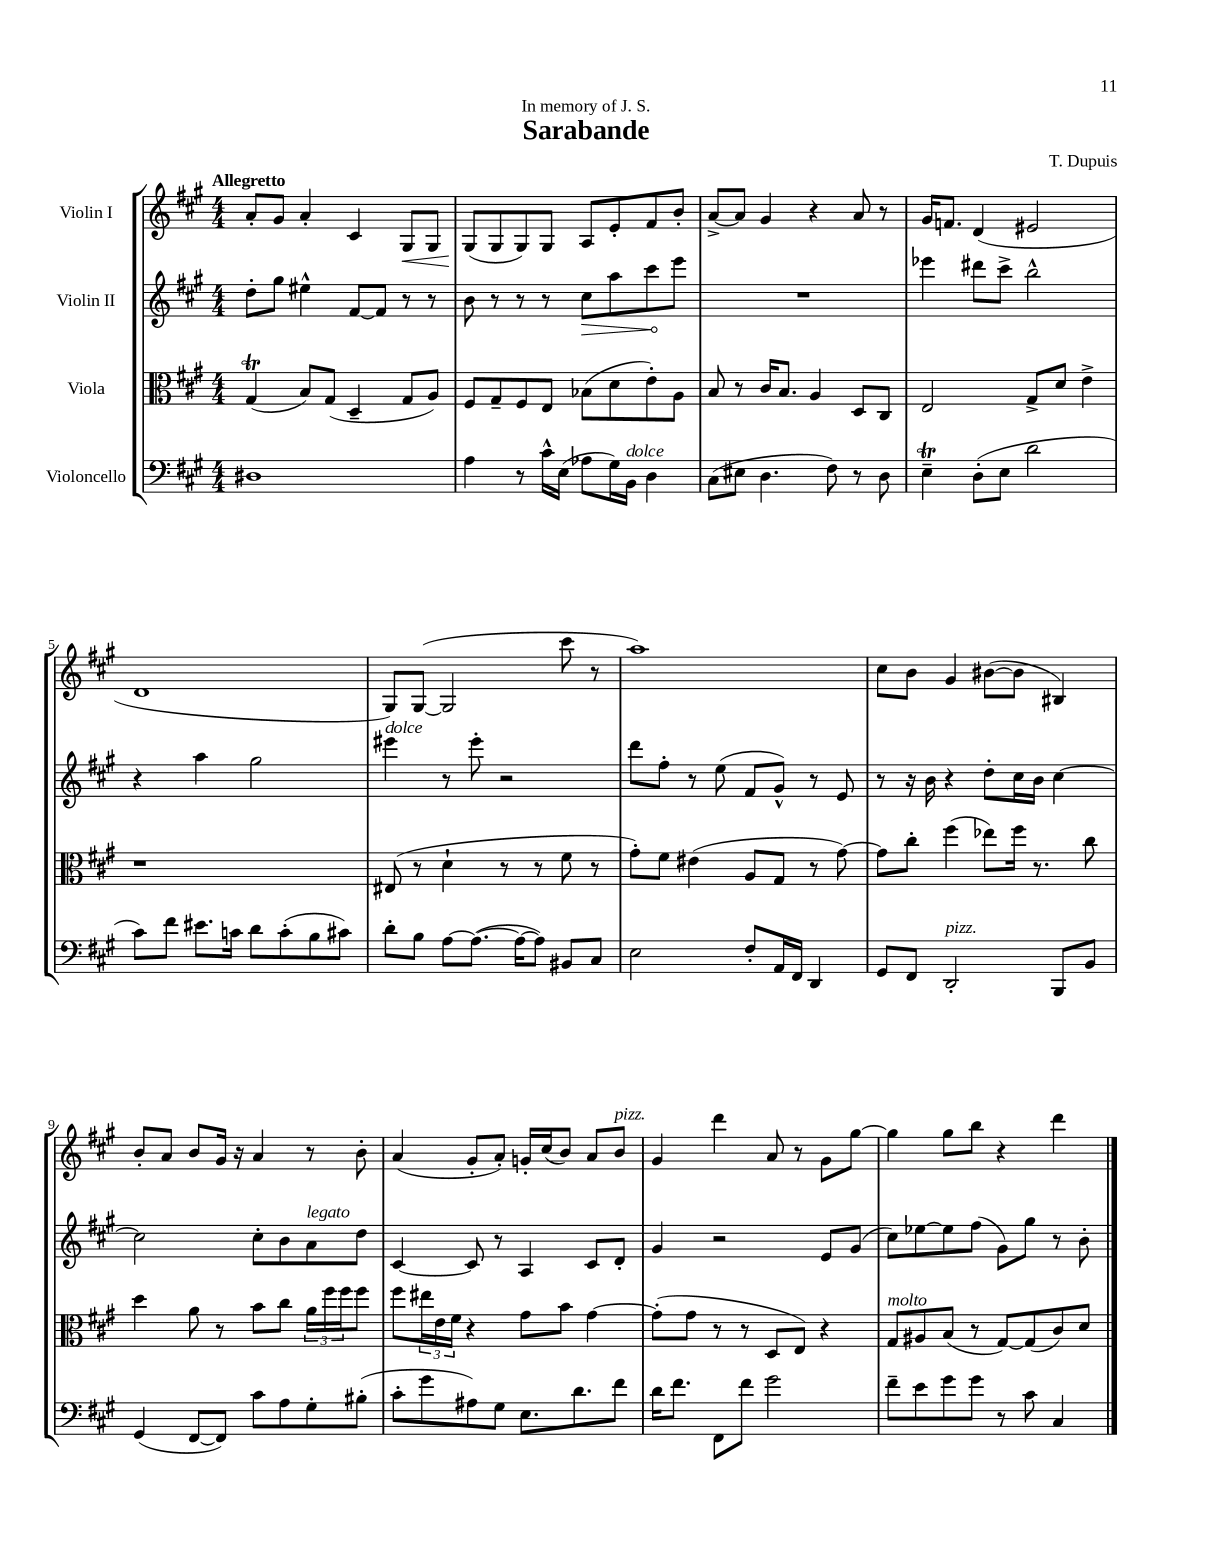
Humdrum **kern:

**kern	**kern	**kern	**kern
*staff4	*staff3	*staff2	*staff1
*clefF4	*clefC3	*clefG2	*clefG2
*k[f#c#g#]	*k[f#c#g#]	*k[f#c#g#]	*k[f#c#g#]
*M4/4	*M4/4	*M4/4	*M4/4
1D#	(4G#/	8dd'\L	8a'/L
.	.	8gg#\J	8g#/J
.	8B/L)	4ee#^^\	4a'/
.	(8G#/J	.	.
.	4D~/	[8f#/L	4c#/
.	.	8f#/]J	.
.	8G#/L	8r	8G#/L
.	8A/J)	8r	8G#/J
=	=	=	=
4A\	8F#/L	8b\	(8G#/L
.	8G#~/	8r	8G#/
8r	8F#/	8r	8G#/)
16c#^^\LL	8E/J	8r	8G#/J
(16E\JJ	.	.	.
8A-\L	(8B-\L	8cc#\L	8A/L
16G#\L)	8d\	8aa\	8e'/
16BB\JJ	.	.	.
4D\	8e'\)	8ccc#\	8f#/
.	8A\J	8eee\J	8b'/J
=	=	=	=
(8C#\L	8B/	1r	[8a^/L
8E#\J	8r	.	8a/]J
4.D\	16c#/LK	.	4g#/
.	8.B/J	.	.
.	4A/	.	4r
8F#\)	.	.	.
8r	8D/L	.	8a/
8D\	8C#/J	.	8r
=	=	=	=
4E~\	2E/	4eee-\	16g#/LK
.	.	.	8.f/J
(8D'\L	.	8ddd#\L	(4d/
8E\J	.	8ccc#^\J	.
2d\	8G#^/L	2bb^^\	2e#/
.	8d/J	.	.
.	4e^\	.	.
=	=	=	=
8c#\L)	1r	4r	1d
8f#\J	.	.	.
8.e#\L	.	4aa\	.
16c\Jk	.	.	.
8d\L	.	2gg#\	.
(8c'\	.	.	.
8B\	.	.	.
8c#\J)	.	.	.
=	=	=	=
8d'\L	(8E#/	4eee#\	8G#/L)
8B\J	8r	.	([8G#/J
[8A\L	4d`\	8r	2G#/]
(8.A\_J	.	8eee#'\	.
.	8r	2r	.
16A\_LK	.	.	.
8A\]J)	8r	.	.
8BB#/L	8f#\	.	8ccc#\
8C#/J	8r	.	8r
=	=	=	=
2E\	8g#'\L)	8ddd\L	1aa)
.	8f#\J	8ff#'\J	.
.	(4e#\	8r	.
.	.	(8ee\	.
8F#'/L	8A/L	8f#/L	.
16AA/L	8G#/J	8g#^^/J)	.
16FF#/JJ	.	.	.
4DD/	8r	8r	.
.	[8g#\)	8e/	.
=	=	=	=
8GG#/L	8g#\]L	8r	8cc#\L
8FF#/J	8cc#'\J	16r	8b\J
.	.	16b\	.
2DD'/	(4ff#\	4r	4g#/
.	8ee-\L)	8dd'\L	([8b#\L
.	16ff#\Jk	16cc#\L	8b#\]J
.	8.r	16b\JJ	.
8BBB/L	.	[4cc#\	4B#/)
8BB/J	8cc#\	.	.
=	=	=	=
(4GG#/	4dd\	2cc#\]	8b'/L
.	.	.	8a/J
[8FF#/L	8a\	.	8b/L
8FF#/]J)	8r	.	16g#/Jk
.	.	.	16r
8c#\L	8b\L	8cc#'\L	4a/
8A\	8cc#\J	8b\	.
8G#'\	24a\LL	8a\	8r
.	24ff#\	.	.
.	24ff#\J	.	.
(8B#'\J	8ff#\J	8dd\J	8b'\
=	=	=	=
8c#'\L	8ff#\L	[4c#/	(4a/
8g#\	24ee#\L	.	.
.	24e\	.	.
.	24f#\JJ	.	.
8A#\)	4r	8c#/]	8g#'/L
8G#\J	.	8r	8a'/J)
8.E\L	8g#\L	4A/	16g'/LL
.	.	.	(16cc#/J
.	8b\J	.	8b/J)
8.d\	.	.	.
.	[4g#\	8c#/L	8a/L
8f#\J	.	8d'/J	8b/J
=	=	=	=
16d\LK	(8g#'\]L	4g#/	4g#/
8.f#\J	.	.	.
.	8g#\J	.	.
8FF#\L	8r	2r	4ddd\
8f#\J	8r	.	.
2g#\	8D/L	.	8a/
.	8E/J)	.	8r
.	4r	8e/L	8g#\L
.	.	(8g#/J	[8gg#\J
=	=	=	=
8f#~\L	8G#/L	8cc#\L)	4gg#\]
8e\	8A#/	[8ee-\	.
8g#\	(8B/J	8ee-\]	8gg#\L
8g#\J	8r	(8ff#\J	8bb\J
8r	[8G#/L)	8g#\L)	4r
8c#\	(8G#/]	8gg#\J	.
4C#/	8c#/)	8r	4ddd\
.	8d/J	8b'\	.
==	==	==	==
*-	*-	*-	*-
